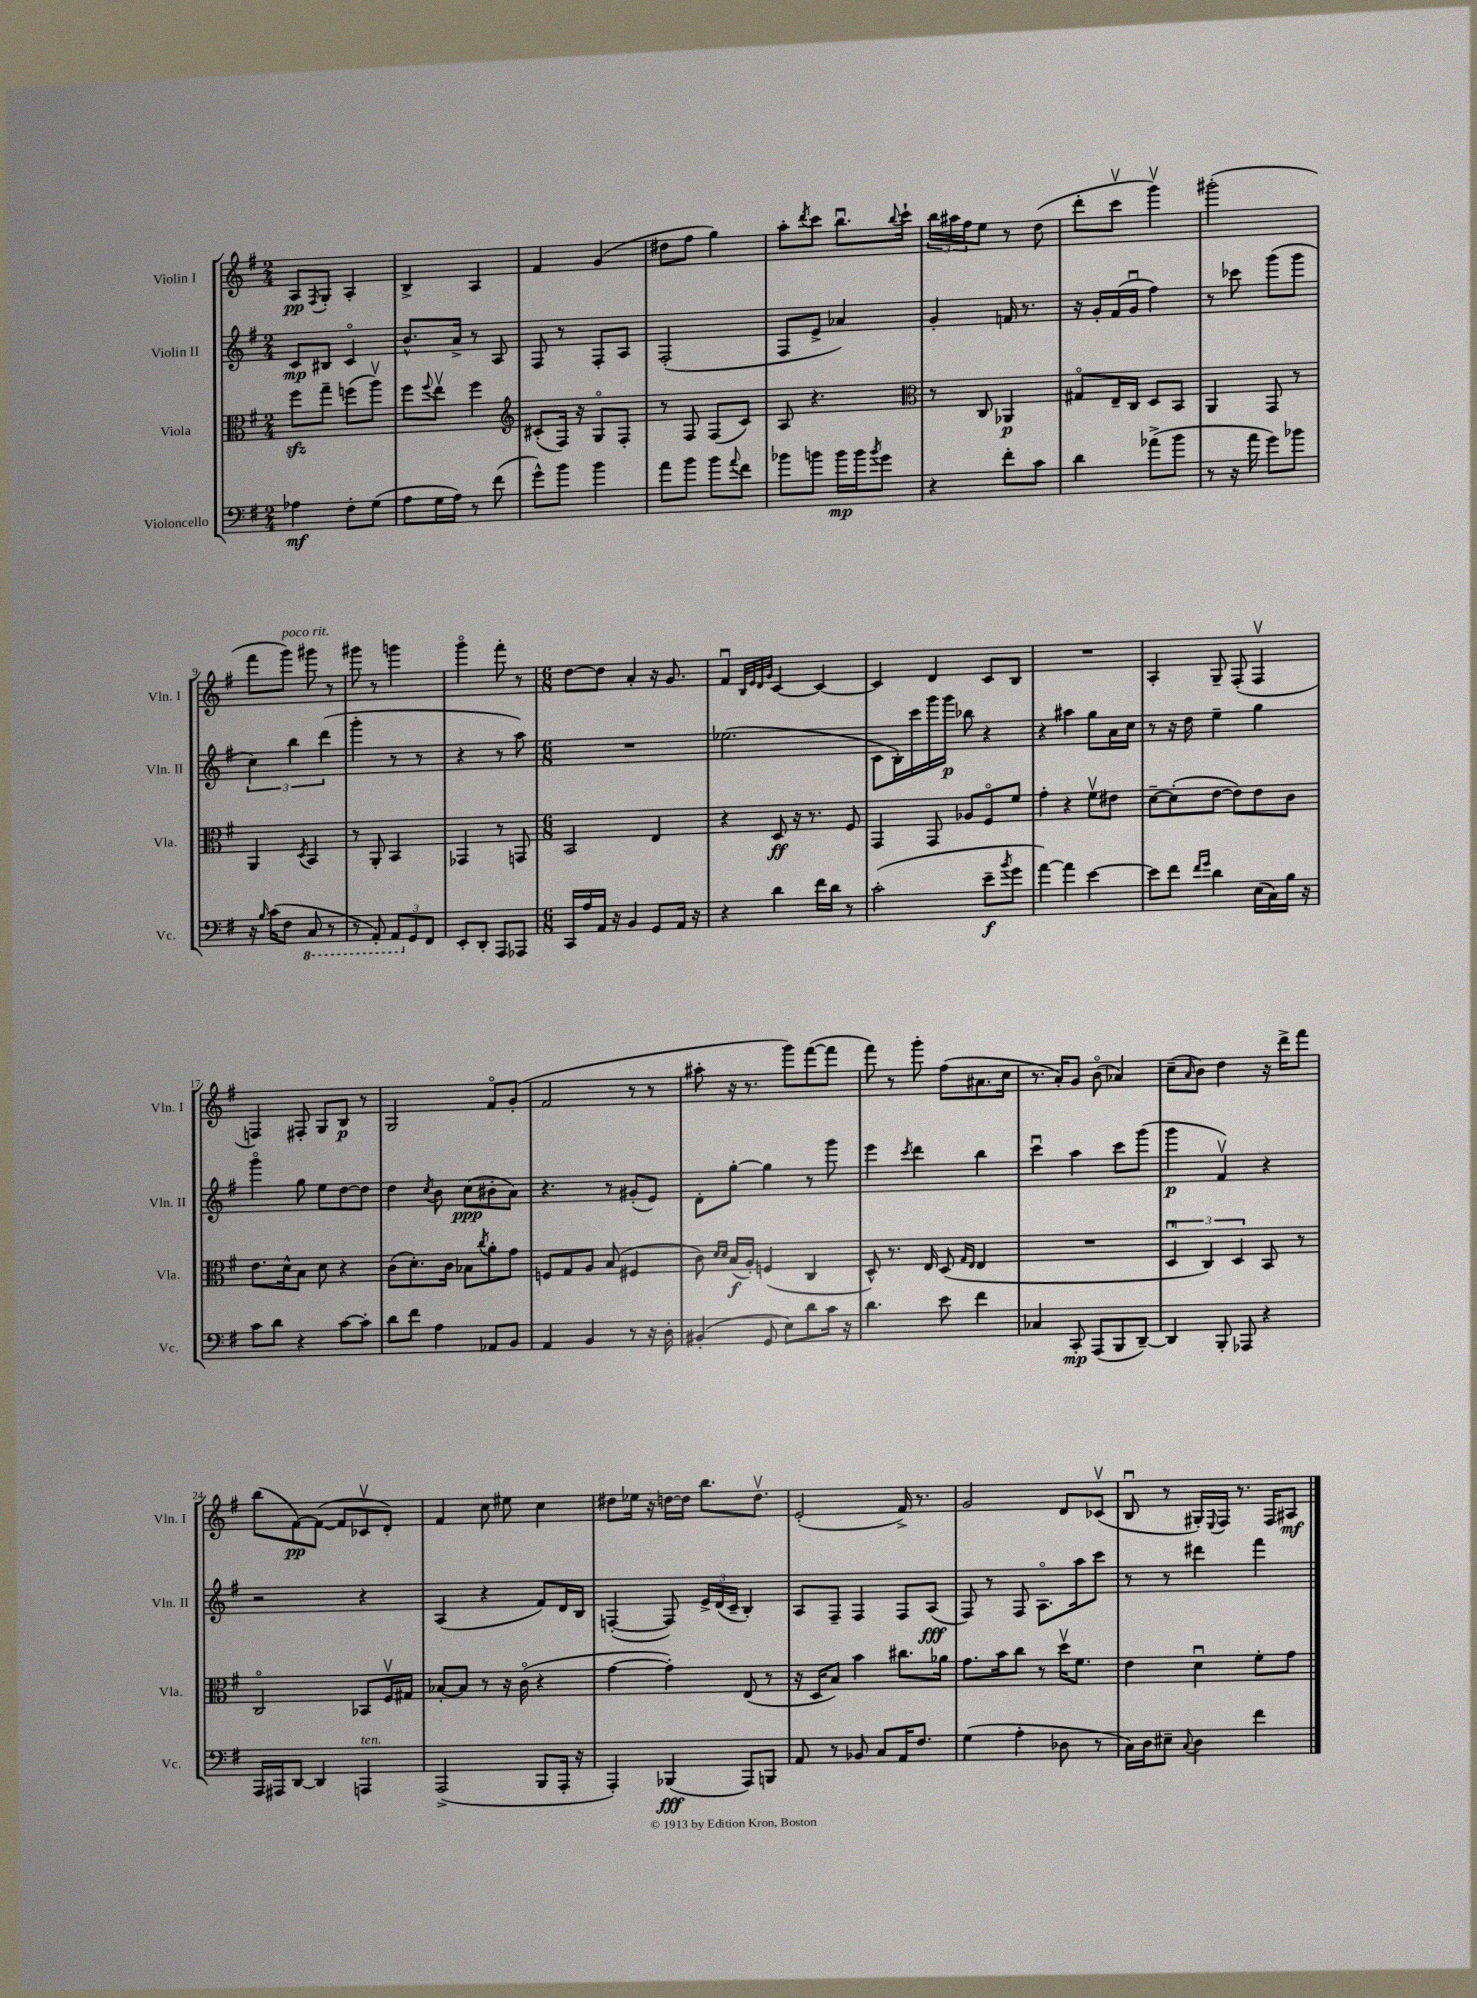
<<
\new StaffGroup <<
\new Staff = "s0" \with { instrumentName = "Violin I" shortInstrumentName = "Vln. I" } {
    \clef treble \key g \major \numericTimeSignature \time 2/4
    a8\pp \acciaccatura { fis8 } g8-. a4-. |
    b4-> a4 |
    fis'4 g'4( |
    dis''8 fis''8 g''4) |
    a''8-. \acciaccatura { d'''8 } c'''8 b''8.\downbow \appoggiatura { b''8 } c'''16-! |
    \tuplet 3/2 { b''16 ais''16 fis''16 } e''8 r8 d''8( |
    d'''8-. c'''8\upbow g'''4\upbow) |
    gis'''2-.( |
    fis'''8 g'''8^\markup { \italic "poco rit." }) gis'''8 r8 |
    gis'''8 r8 g'''4 |
    g'''4\flageolet fis'''8-. r8 |
    \numericTimeSignature \time 6/8 d''8~ d''8 a'4-. r16 g'8. |
    fis'4\downbow \grace { b32 e'32 d'32 g'32 } c'4~ c'4~ |
    c'4 d'4 c'8 b8 |
    R2. |
    a4-. g8-- fis8-.( fis4\upbow |
    f4) fis8-. g8 b8\p r8 |
    g2 fis'8\flageolet g'8-.( |
    fis'2 r8 r8 |
    ais''8-. r16 r8. g'''8) fis'''8~( fis'''8 |
    fis'''8) r8 g'''8-. fis''8( ais'8. c''16 |
    r8. a'16-.) g'8 b'8\flageolet( aes'4) |
    c''8--( \grace { a'16 } b'8) d''4 r16 d'''16-> fis'''8 |
    b''8( fis'8~\pp) fis'8~( fis'8 ces'8\upbow d'8-.) |
    fis'4 c''8 eis''8 c''4 |
    dis''8 ees''16 r16 d''16~ d''16 b''8. d''8.\upbow |
    e'2-.( fis'16->) r8. |
    g'2 d'8 ces'8\upbow( |
    b8\downbow r8 gis16-.) \appoggiatura { e8 } fis16 r8. fis16 ais8\mf \bar "|." |
}
\new Staff = "s1" \with { instrumentName = "Violin II" shortInstrumentName = "Vln. II" } {
    \clef treble \key g \major \numericTimeSignature \time 2/4
    c'8\mp bis8 c'4\flageolet |
    b'8.-^ a'16-> r8 a8 |
    fis8 r8 fis8-. a8 |
    fis2-.( |
    fis8 e'8-> aes'4) |
    g'4-. f'16 r8. |
    r16 g'16-. fis'16( g'16\downbow fis''4) |
    r8 ces'''8 g'''8( g'''8 |
    \tuplet 3/2 { c''4) b''4 d'''4( } |
    g'''4-. r8 r8 |
    r4 r8 a''8) |
    \numericTimeSignature \time 6/8 R2. |
    ees''2.( |
    c'8 b16-.) c'''16 g'''16 g'''16\p bes''8 r4 |
    r4 ais''4 g''8 a'16 c''16 |
    r8 r16 d''16 e''4-- g''4 |
    g'''4\flageolet g''8 e''8 d''8~ d''8 |
    d''4 \acciaccatura { c''8 } b'8 c''8\ppp( bis'8-. a'8) |
    r4. r8 gis'8-.( e'8) |
    d'8-. g''8~-. g''4 r8 g'''8 |
    e'''4 \acciaccatura { c'''8 } d'''4 b''4 |
    c'''4\downbow a''4 c'''8 g'''8( |
    g'''4\p fis'4\upbow) r4 |
    r2 r4 |
    a4( r4 fis'8) d'16 b16 |
    f4~-.( f8) \tuplet 3/2 { e'16-> d'16( c'16-- } b4-.) |
    a8 fis8-- fis4 fis8 a8\fff( |
    fis8) r8 fis8 a8.\flageolet a''16 c'''8 |
    r8 r8 dis'''4 fis'''4 \bar "|." |
}
\new Staff = "s2" \with { instrumentName = "Viola" shortInstrumentName = "Vla." } {
    \clef alto \key g \major \numericTimeSignature \time 2/4
    fis''8\sfz g''8-- f''8( a''8\upbow) |
    fis''8 \appoggiatura { fis''8 } e''8\upbow fis''4 |
    \clef treble cis'8-.( fis16) r16 g8\flageolet fis8-. |
    r8 fis8 fis8( c'8) |
    a8 r4. |
    \clef alto r8 c8 aes,4\p |
    gis8\flageolet e16-- c16 d8 b,8 |
    a,4 g,8 r8 |
    a,4 \acciaccatura { d8 } b,4 |
    r8 a,8-. b,4 |
    ges,4 r8 g,8 |
    \numericTimeSignature \time 6/8 b,2 e4 |
    r4 d8\ff r16 r8. fis8 |
    g,4 g,8 aes8 fis8\flageolet fis'8 |
    g'4-. r4 fis'8\upbow eis'8 |
    d'8~-- d'8-.( e'8~ e'8) e'8 c'8 |
    e'8. d'16-^ b8 d'8 r4 |
    c'8( d'8.-.) c'16 bes8 \acciaccatura { c''8 } a'8-. g'8 |
    f8 g8 a8 b8( fis4 |
    c'8) \grace { d'16 d'16 } b16\f( a16-.) f4( c4 |
    d8-^) r8. e16 d8( \grace { g16 e16 } e4 |
    R2. |
    \tuplet 3/2 { d4\downbow c4) d4 } b,8 r8 |
    c2\flageolet bes,8 fis16\upbow gis16 |
    bes8~-. bes8 r8 r16 c'16\flageolet( r4 |
    g'4~ g'4-.) e8( r8 |
    r16 d16 b8) b'4 cis''8. aes'16 |
    g'8. b'16 c''8 r8 d''16\upbow fis'8. |
    e'4 d'4\downbow fis'8-. g'8 \bar "|." |
}
\new Staff = "s3" \with { instrumentName = "Violoncello" shortInstrumentName = "Vc." } {
    \clef bass \key g \major \numericTimeSignature \time 2/4
    aes4\mf fis8-. g8( |
    a8 g16 a16) r8 fis'8( |
    g'8-^) b'8 b'4 |
    a'8 b'8 b'8 \appoggiatura { a'8 } fis'8 |
    bes'8 b'8 b'16\mp b'16 \acciaccatura { b'8 } g'8 |
    r4 fis'8-. c'8 |
    d'4 aes'8->( b'8 |
    r8 r16 a'16 g'8) bes'8 |
    r16 \grace { b16 } c'16( fis8 \ottava #-1 c,8 r8 |
    r8 a,,8-.) \tuplet 3/2 { a,,8 \ottava #0 g,8 fis,8 } |
    e,8-. d,8-. a,,8 aes,,8 |
    \numericTimeSignature \time 6/8 c,16 a16 a,16 r16 b,4 g,8 a,16 r16 |
    r4 d'4 fis'16 d'16 r8 |
    c'2-.( e'8--\f \acciaccatura { b'8 } g'8 |
    a'4~) a'4 e'4~ |
    e'8 fis'8 \grace { fis'16 g'16 } d'4 e16( c16) b16 r16 |
    c'8 d'8 r4 c'8~ c'8-. |
    d'8 fis'8 a4 aes,8 b,8 |
    a,4 b,4 r8 r16 d16-. |
    bis,4-.( g,8 e8) d'8 c'16 r16 |
    d'4. e'8 fis'4 |
    ces4 c,8-.\mp a,,8( b,,8 d,8~--) |
    d,4 b,,8-. aes,,8 r4 |
    a,,16 ais,,16 d,8~ d,4 a,,4^\markup { \italic "ten." } |
    a,,2->( b,,8 a,,16-. r16 |
    a,,4-.) bes,,4\fff( a,,8) b,,8 |
    a,8 r8 bes,8 c8 a,16 fis8. |
    g4( a4-. des8 r8 |
    c16) d16 eis8-- \appoggiatura { c8 } d4 fis'4 \bar "|." |
}
>>
>>
